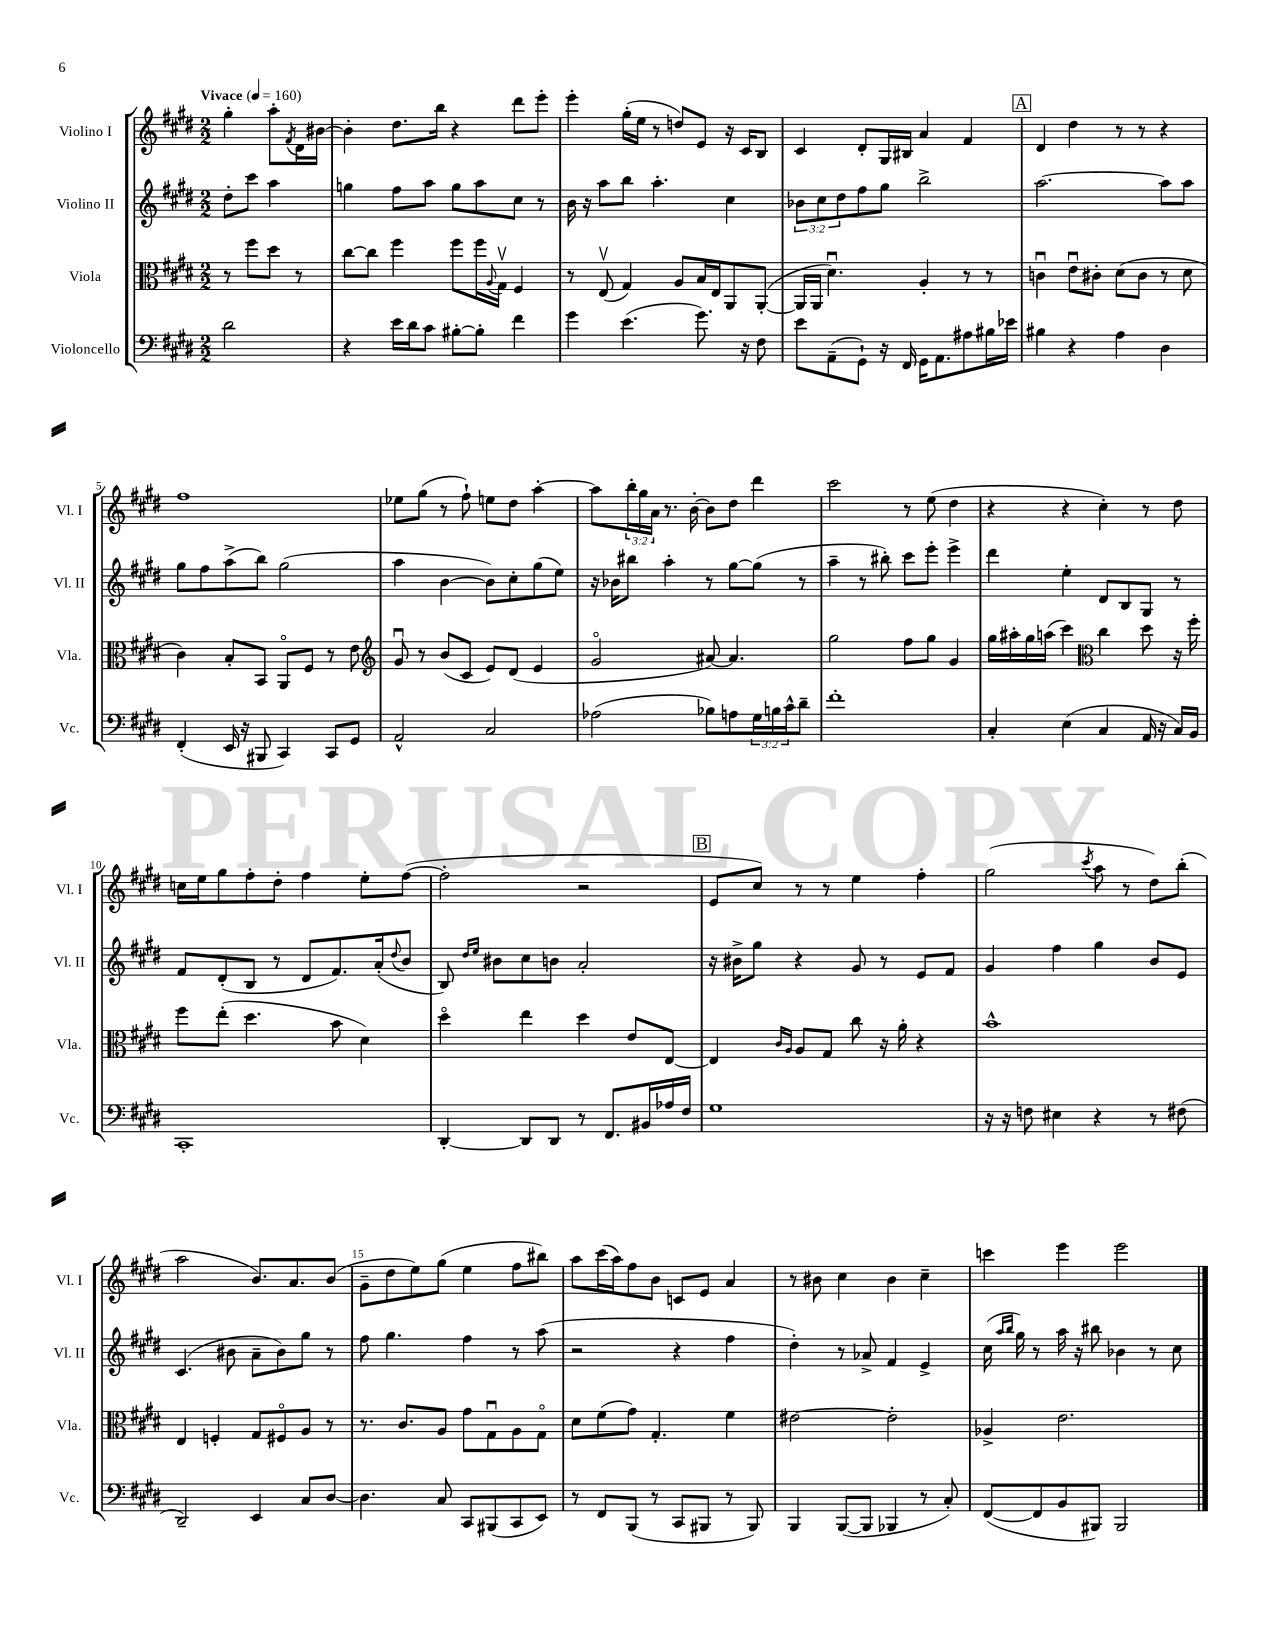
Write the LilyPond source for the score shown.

<<
\new StaffGroup <<
\new Staff = "s0" \with { instrumentName = "Violino I" shortInstrumentName = "Vl. I" } {
    \clef treble \key e \major \numericTimeSignature \time 2/2 \override Staff.TupletNumber.text = #tuplet-number::calc-fraction-text \partial 2 \tempo "Vivace" 4 = 160
    gis''4-. a''8-. \acciaccatura { fis'8 } dis'16 bis'16~ |
    bis'4-. dis''8. b''16 r4 dis'''8 e'''8-. |
    e'''4-. gis''16-.( e''16 r8 d''8) e'8 r16 cis'16 b8 |
    cis'4 dis'8-. gis16 bis16 a'4 fis'4 |
    \mark \markup { \box "A" } dis'4 dis''4 r8 r8 r4 |
    fis''1 |
    ees''8 gis''8( r8 fis''8-!) e''8 dis''8 a''4~-. |
    a''8 \tuplet 3/2 { b''16-. gis''16 a'16 } r8. b'16~-. b'8 dis''8 dis'''4 |
    cis'''2 r8 e''8( dis''4 |
    r4 r4 cis''4-.) r8 dis''8 |
    c''16 e''16 gis''8 fis''8-. dis''8-. fis''4 e''8-. fis''8~( |
    fis''2-. r2 |
    \mark \markup { \box "B" } e'8 cis''8) r8 r8 e''4 fis''4-. |
    gis''2( \acciaccatura { cis'''8 } a''8 r8 dis''8) b''8-.( |
    a''2 b'8.) a'8. b'8( |
    gis'8-- dis''8 e''8) gis''8( e''4 fis''8 bis''8) |
    a''8 cis'''16( a''16) fis''8 b'8 c'8 e'8 a'4 |
    r8 bis'8 cis''4 bis'4 cis''4-- |
    c'''4 e'''4 e'''2 \bar "|." |
}
\new Staff = "s1" \with { instrumentName = "Violino II" shortInstrumentName = "Vl. II" } {
    \clef treble \key e \major \numericTimeSignature \time 2/2 \override Staff.TupletNumber.text = #tuplet-number::calc-fraction-text \partial 2
    dis''8-. cis'''8 a''4 |
    g''4 fis''8 a''8 g''8 a''8 cis''8 r8 |
    b'16 r16 a''8 b''8 a''4.-. cis''4 |
    \tuplet 3/2 { bes'8 cis''8 dis''8 } fis''8 gis''8 b''2-> |
    \mark \markup { \box "A" } a''2.~ a''8 a''8 |
    gis''8 fis''8 a''8->( b''8) gis''2( |
    a''4 b'4~ b'8) cis''8-. gis''8( e''8) |
    r16 bes'16 bis''8 a''4-. r8 gis''8~ gis''8( r8 |
    a''4-- r8 bis''8-.) cis'''8 e'''8-. e'''4-> |
    dis'''4 e''4-. dis'8 b8 gis8 r8 |
    fis'8 dis'8-.( b8 r8 dis'8 fis'8.) a'16-.( \appoggiatura { dis''8 } b'8 |
    b8) \grace { dis''16 e''16 } bis'8 cis''8 b'8 a'2-. |
    \mark \markup { \box "B" } r16 bis'16-> gis''8 r4 gis'8 r8 e'8 fis'8 |
    gis'4 fis''4 gis''4 b'8 e'8 |
    cis'4.( bis'8 a'8-- bis'8) gis''8 r8 |
    fis''8 gis''4. fis''4 r8 a''8( |
    r2 r4 fis''4 |
    dis''4-.) r8 aes'8-> fis'4 e'4-> |
    cis''16( \grace { a''16 b''16 } gis''16) r8 a''16 r16 bis''8 bes'4 r8 cis''8 \bar "|." |
}
\new Staff = "s2" \with { instrumentName = "Viola" shortInstrumentName = "Vla." } {
    \clef alto \key e \major \numericTimeSignature \time 2/2 \partial 2
    r8 fis''8 dis''8 r8 |
    cis''8~ cis''8 fis''4 fis''8 fis''16 \appoggiatura { a8 } gis16\upbow fis4 |
    r8 e8\upbow( gis4) a8 b16 e16 a,8 a,8~-.( |
    a,16 a,16 dis'4.\downbow) a4-. r8 r8 |
    \mark \markup { \box "A" } c'4\downbow e'8\downbow cis'8-. dis'8( cis'8 r8 dis'8 |
    cis'4) b8-. b,8 a,8\flageolet fis8 r8 e'8 |
    \clef treble gis'8\downbow r8 b'8( cis'8 e'8) dis'8( e'4 |
    gis'2\flageolet ais'8~) ais'4. |
    gis''2 fis''8 gis''8 gis'4 |
    gis''16 ais''16-. gis''16 a''16( cis'''4) \clef alto cis''4 dis''8 r16 fis''16-. |
    fis''8 e''8-.( dis''4. b'8 dis'4) |
    dis''4\flageolet e''4 dis''4 e'8 e8~ |
    \mark \markup { \box "B" } e4 \grace { cis'16 a16 } a8 gis8 cis''8 r16 a'16-. r4 |
    b'1-^ |
    e4 f4-. gis8 fis8\flageolet a8 r8 |
    r8. cis'8. a8 gis'8 gis8\downbow a8 gis8\flageolet |
    dis'8 fis'8( gis'8) gis4.-. fis'4 |
    eis'2~ eis'2-. |
    aes4-> e'2. \bar "|." |
}
\new Staff = "s3" \with { instrumentName = "Violoncello" shortInstrumentName = "Vc." } {
    \clef bass \key e \major \numericTimeSignature \time 2/2 \override Staff.TupletNumber.text = #tuplet-number::calc-fraction-text \partial 2
    dis'2 |
    r4 e'16 dis'16 cis'8 bis8~-. bis8-. fis'4 |
    gis'4 e'4.( gis'8.) r16 fis8 |
    e'8 a,8--( gis,8-!) r16 fis,16 gis,16 a,8. ais8 bis16 ees'16 |
    \mark \markup { \box "A" } bis4 r4 a4 dis4 |
    fis,4-.( e,16 r16 bis,,8 cis,4) cis,8 gis,8 |
    a,2-^ cis2 |
    aes2( bes8) a8 \tuplet 3/2 { gis16 b16 cis'16-^ } dis'8-- |
    fis'1-. |
    cis4-. e4( cis4 a,16 r16 cis16) b,16 |
    cis,1-. |
    dis,4~-. dis,8 dis,8 r8 fis,8. bis,16 aes16 fis16 |
    \mark \markup { \box "B" } gis1 |
    r16 r16 f8 eis4 r4 r8 fis8( |
    dis,2--) e,4 cis8 dis8~ |
    dis4. cis8 cis,8 bis,,8( cis,8 e,8) |
    r8 fis,8 b,,8( r8 cis,8 bis,,8 r8 bis,,8) |
    b,,4 b,,8~( b,,8 bes,,4 r8 cis8-.) |
    fis,8~( fis,8 b,8 bis,,8) bis,,2 \bar "|." |
}
>>
>>
\layout { \context { \Score \override BarNumber.break-visibility = ##(#f #t #t) barNumberVisibility = #(every-nth-bar-number-visible 5) } }
